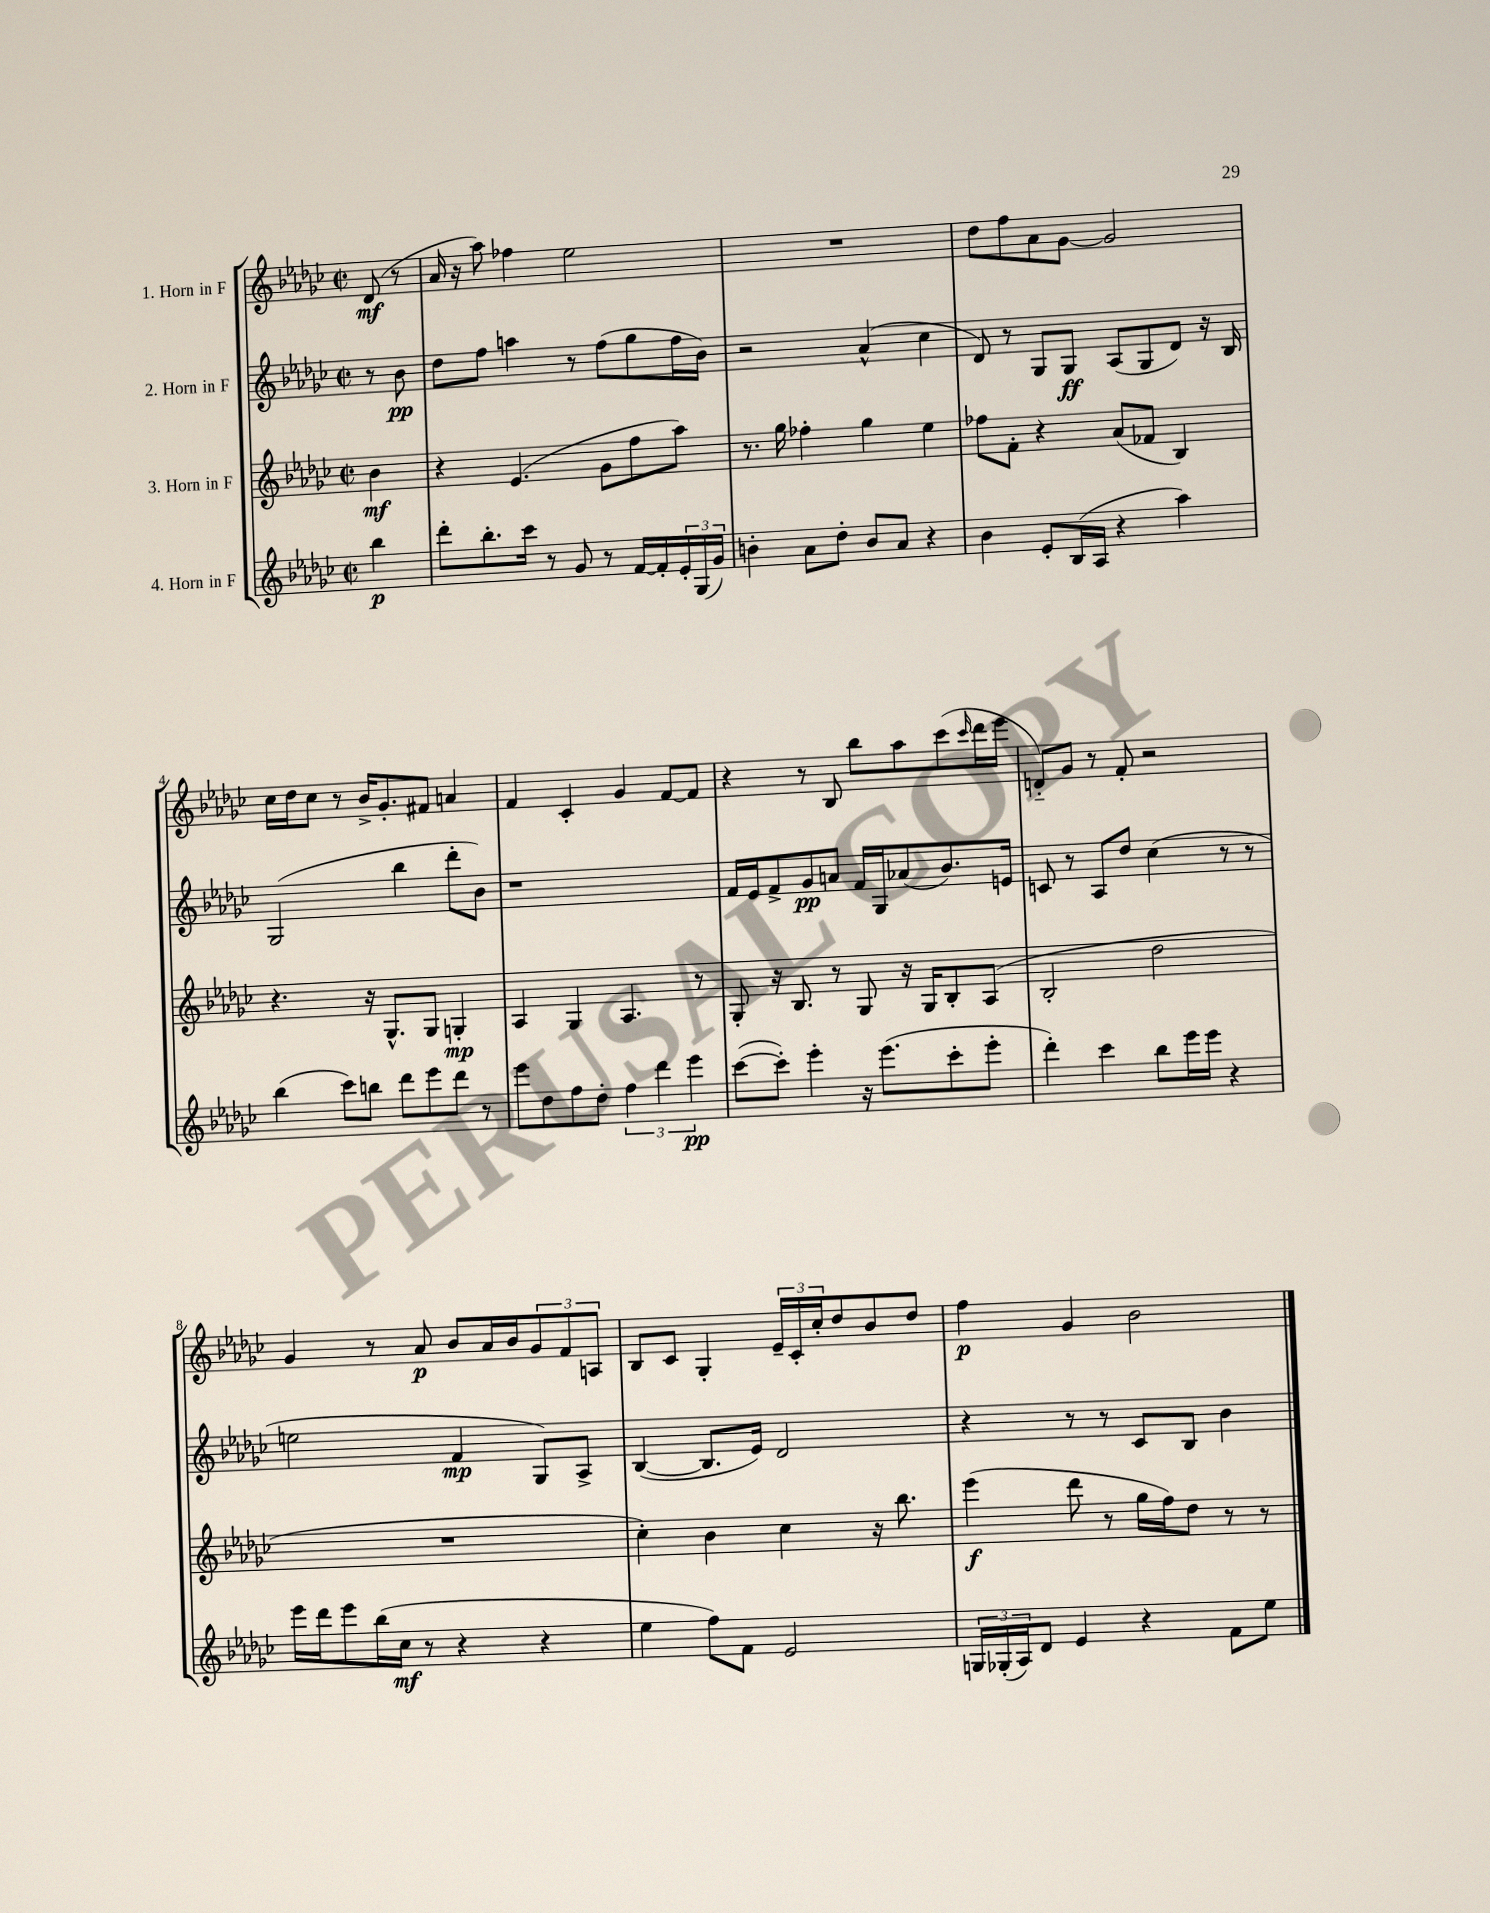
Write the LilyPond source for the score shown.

<<
\new StaffGroup <<
\new Staff = "s0" \with { instrumentName = "1. Horn in F" } {
    \clef treble \key ges \major \defaultTimeSignature \time 2/2 \partial 4
    des'8\mf( r8 |
    aes'16 r16 aes''8) fes''4 ees''2 |
    R1 |
    des''8 f''8 aes'8 ges'8~ ges'2 |
    ces''16 des''16 ces''8 r8 bes'16-> ges'8.-. fis'8 a'4 |
    f'4 ces'4-. ges'4 f'8~ f'8 |
    r4 r8 bes8 bes''8 aes''8 ces'''8( \grace { ces'''16 } des'''16 ees'''16 |
    d'8-_) ges'8 r8 f'8-. r2 |
    ges'4 r8 aes'8\p bes'8 aes'16 bes'16 \tuplet 3/2 { ges'8 f'8 a8 } |
    bes8 ces'8 ges4-. \tuplet 3/2 { ees'16-- ces'16-. ces''16-. } des''8 bes'8 des''8 |
    f''4\p ges'4 bes'2 \bar "|." |
}
\new Staff = "s1" \with { instrumentName = "2. Horn in F" } {
    \clef treble \key ges \major \defaultTimeSignature \time 2/2 \partial 4
    r8 bes'8\pp |
    des''8 f''8 a''4 r8 f''8( ges''8 f''16 bes'16) |
    r2 aes'4-^( ces''4 |
    des'8) r8 ges8 ges8\ff aes8( ges8 des'8) r16 bes16 |
    ges2( bes''4 des'''8-. bes'8) |
    r1 |
    f'16 ees'16 f'8-> ges'8\pp a'8 f'16 ges16 aes'8( bes'8.) e'16 |
    c'8 r8 aes8 des''8 ces''4( r8 r8 |
    e''2 f'4\mp ges8) aes8-> |
    bes4~( bes8. ees'16) des'2 |
    r4 r8 r8 ces'8 bes8 bes'4 \bar "|." |
}
\new Staff = "s2" \with { instrumentName = "3. Horn in F" } {
    \clef treble \key ges \major \defaultTimeSignature \time 2/2 \partial 4
    bes'4\mf |
    r4 ees'4.( ges'8 f''8 aes''8) |
    r8. ges''16 fes''4-. ges''4 ees''4 |
    fes''8 f'8-. r4 aes'8( fes'8 bes4) |
    r4. r16 ges8.-^ ges8 g4-.\mp |
    aes4 ges4 aes4. r8 |
    ges8-. r16 bes8. r8 ges8 r16 ges16 bes8-. aes8( |
    bes2-. des''2 |
    R1 |
    ces''4-.) bes'4 ces''4 r16 bes''8. |
    ees'''4\f( des'''8 r8 ges''16 f''16) des''8 r8 r8 \bar "|." |
}
\new Staff = "s3" \with { instrumentName = "4. Horn in F" } {
    \clef treble \key ges \major \defaultTimeSignature \time 2/2 \partial 4
    bes''4\p |
    des'''8-. bes''8.-. ces'''16 r8 ges'8 r8 f'16~ f'16-. \tuplet 3/2 { ees'16-. ges16( ges'16) } |
    b'4-. aes'8 des''8-. b'8 aes'8 r4 |
    bes'4 ees'8-. bes16( aes16 r4 aes''4) |
    bes''4( ces'''8) b''8 des'''8 ees'''8 des'''8 r8 |
    ees'''8 des''8 f''8 des''8-. \tuplet 3/2 { f''4 des'''4 ees'''4\pp } |
    ces'''8~( ces'''8-.) ees'''4-. r16 ees'''8.( ces'''8-. ees'''8-. |
    des'''4-.) ces'''4 bes''8 ees'''16 ees'''16 r4 |
    ees'''16 des'''16 ees'''8 bes''16( ces''16\mf r8 r4 r4 |
    ees''4 f''8) f'8 ees'2 |
    \tuplet 3/2 { g16 ges16-.( aes16) } des'8 ees'4 r4 f'8 ees''8 \bar "|." |
}
>>
>>
